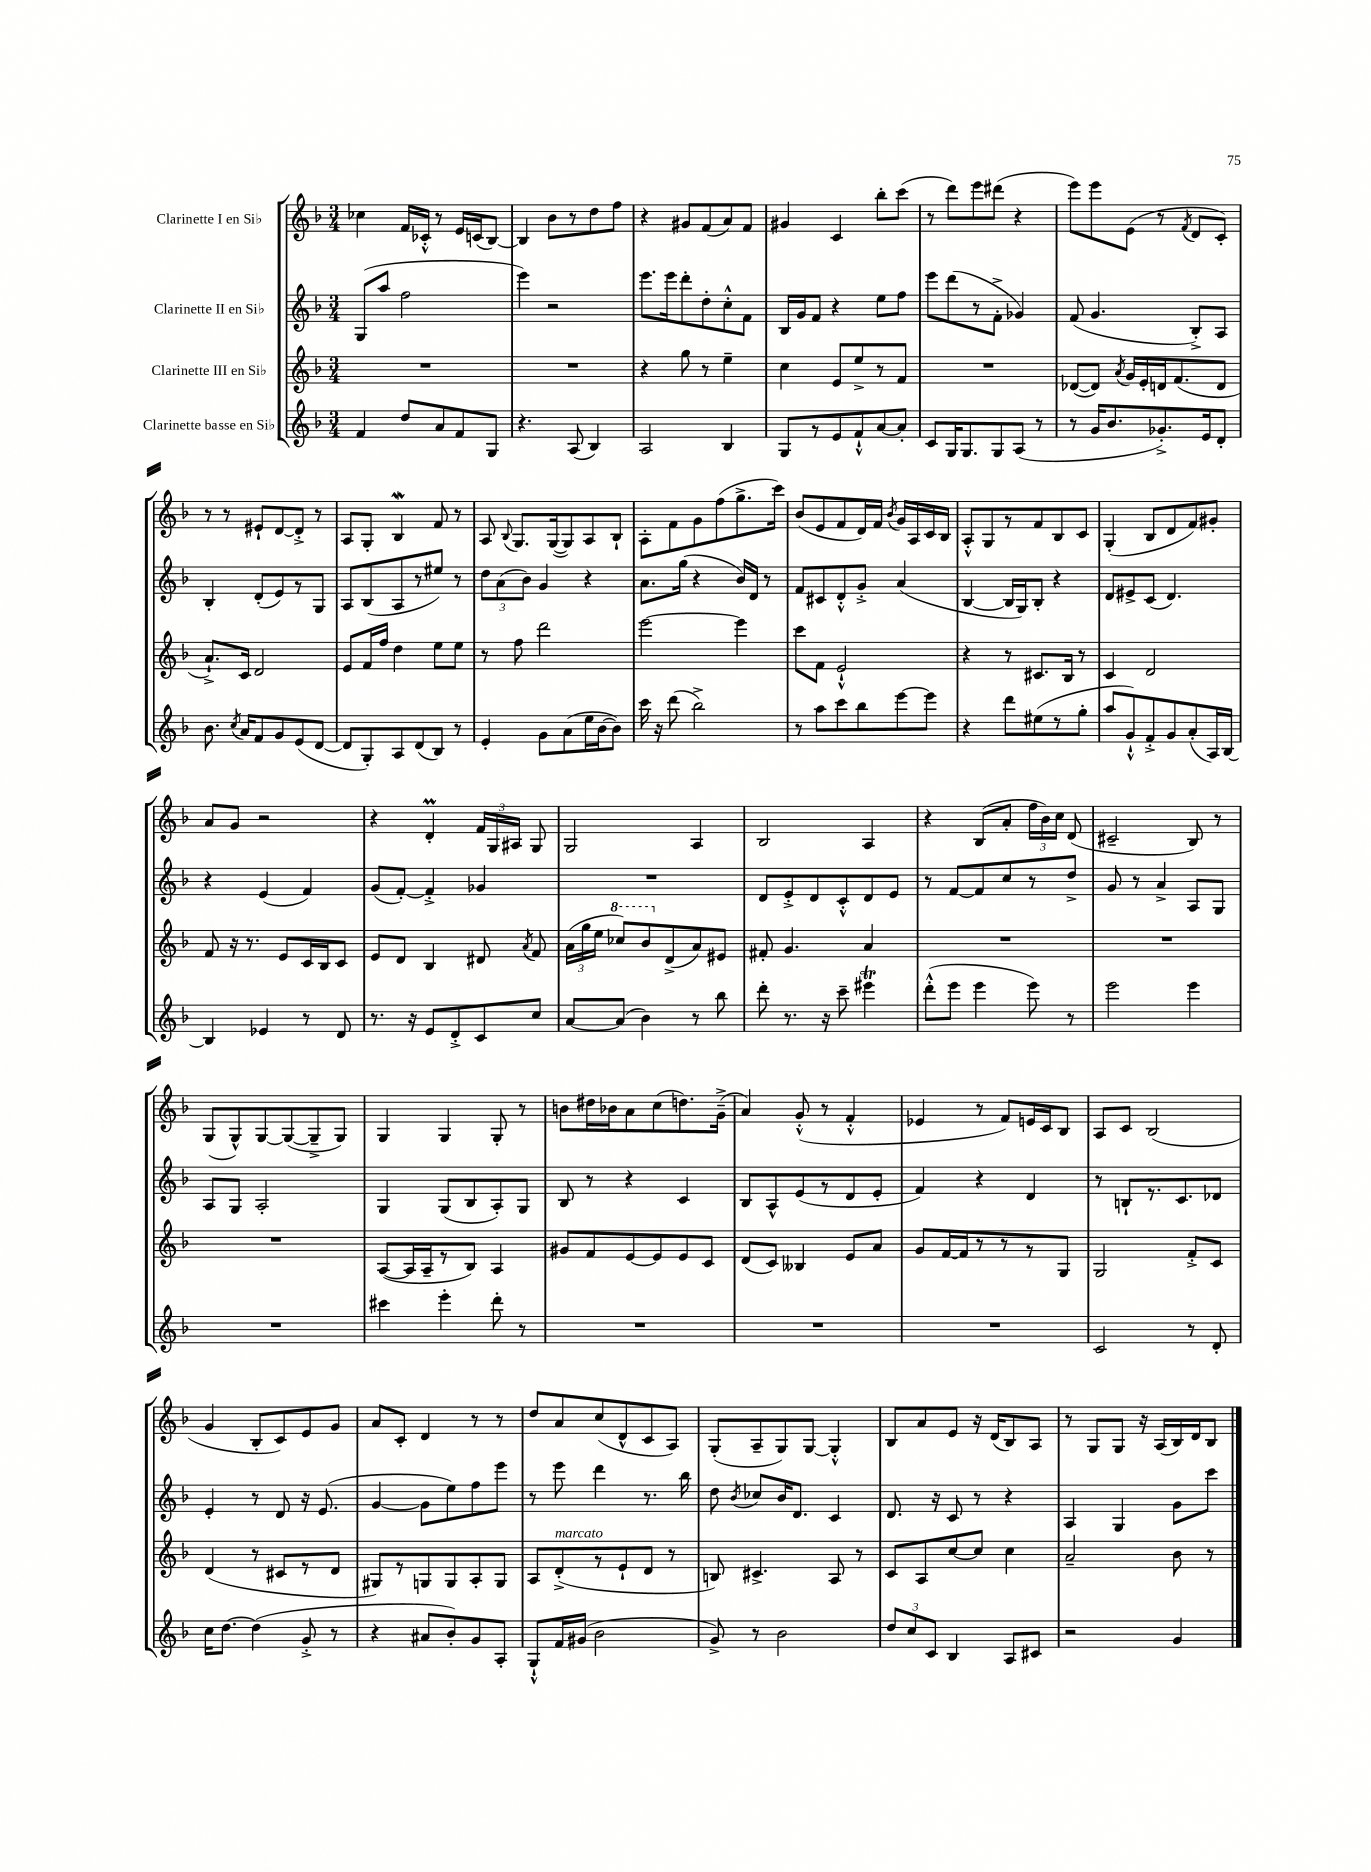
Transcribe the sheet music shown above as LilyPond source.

<<
\new StaffGroup <<
\new Staff = "s0" \with { instrumentName = "Clarinette I en Sib" } {
    \clef treble \key f \major \numericTimeSignature \time 3/4
    \autoBeamOff ces''4 f'16[ ces'16]-.-^ r8 e'16[ c'16( bes8]~) |
    bes4 bes'8[ r8 d''8 f''8] |
    r4 gis'8[ f'8( a'8) f'8] |
    gis'4 c'4 bes''8[-. c'''8]( |
    r8 d'''8[) e'''8 dis'''8]( r4 |
    e'''8[) e'''8 e'8]( r8 \acciaccatura { f'8 } d'8[ c'8]-.) |
    r8 r8 eis'8[-! d'8~ d'8]-.-> r8 |
    a8[ g8]-. bes4\mordent f'8 r8 |
    a8 \appoggiatura { bes8 } g8.[ g16~( g8) a8 bes8]-! |
    a8[-. f'8 g'8 f''8( g''8.-> c'''16]) |
    bes'8[( e'8 f'8 d'16) f'16] \acciaccatura { bes'8 } g'16[ a16 c'16 bes16] |
    a8[-.-^ g8 r8 f'8 bes8 c'8] |
    g4-.( bes8[ d'8 f'8) gis'8]-. |
    a'8[ g'8] r2 |
    r4 d'4-.\prall \tuplet 3/2 { f'16[ g16 ais16] } g8 |
    g2 a4 |
    bes2 a4 |
    r4 bes8[( a'8]-. \tuplet 3/2 { f''16[ bes'16) c''16] } d'8( |
    cis'2-- bes8) r8 |
    g8[( g8-^) g8~ g8~( g8---> g8]) |
    g4 g4 g8-. r8 |
    b'8[ dis''16 bes'16 a'8 c''8( d''8.) g'16]--->( |
    a'4) g'8-.-^( r8 f'4-.-^ |
    ees'4 r8 f'8[) e'16 c'16 bes8] |
    a8[ c'8] bes2( |
    g'4 bes8[-. c'8) e'8 g'8] |
    a'8[ c'8]-. d'4 r8 r8 |
    d''8[ a'8 c''8( d'8-^ c'8 a8]) |
    g8[-.( a8-- g8) g8]~ g4-.-^ |
    bes8[ a'8 e'8] r16 d'16[( bes8) a8] |
    r8 g8[ g8] r16 a16[( bes16) d'16 bes8] \bar "|." |
}
\new Staff = "s1" \with { instrumentName = "Clarinette II en Sib" } {
    \clef treble \key f \major \numericTimeSignature \time 3/4
    \autoBeamOff g8[( a''8] f''2 |
    e'''4) r2 |
    e'''8.[ e'''16 d'''8-. d''8-. c''8-.-^ f'8] |
    bes16[ g'16 f'8] r4 e''8[ f''8] |
    e'''8[ d'''8( r8 f'8]-.-> ges'4) |
    f'8( g'4. bes8[-.->) a8] |
    bes4-. d'8[-.( e'8) r8 g8] |
    a8[ bes8( a8 r8 eis''8]) r8 |
    \tuplet 3/2 { d''8[ a'8( bes'8]) } g'4 r4 |
    a'8.[ g''16]( r4 bes'16[) d'16] r8 |
    f'8[ cis'8 d'8-.-^ g'8]-.-> a'4( |
    bes4~ bes16[ g16) bes8]-. r4 |
    d'8[ eis'8-> c'8]( d'4.) |
    r4 e'4( f'4) |
    g'8[( f'8]~-.) f'4-.-> ges'4 |
    R2. |
    d'8[ e'8-.-> d'8 c'8-.-^ d'8 e'8] |
    r8 f'8[~ f'8 c''8 r8 d''8]-> |
    g'8 r8 a'4-> a8[ g8] |
    a8[ g8] a2-. |
    g4 g8[( bes8 a8-.) g8] |
    bes8 r8 r4 c'4 |
    bes8[ a8-^ e'8( r8 d'8 e'8]-. |
    f'4) r4 d'4 |
    r8 b8[-! r8. c'8. des'8] |
    e'4-. r8 d'8 r16 e'8.( |
    g'4~ g'8[ e''8) f''8 e'''8] |
    r8 e'''8 d'''4 r8. bes''16 |
    d''8 \acciaccatura { bes'8 } ces''8[ bes'16 d'8.] c'4 |
    d'8. r16 c'8 r8 r4 |
    a4 g4 g'8[ c'''8] \bar "|." |
}
\new Staff = "s2" \with { instrumentName = "Clarinette III en Sib" } {
    \clef treble \key f \major \numericTimeSignature \time 3/4
    \autoBeamOff R2. |
    R2. |
    r4 g''8 r8 e''4-- |
    c''4 e'8[ e''8-> r8 f'8] |
    R2. |
    des'8[~( des'8]) \acciaccatura { a'8 } g'16[ e'16-. d'16 f'8.( d'8] |
    a'8.[-!->) c'16] d'2 |
    e'8[ f'16 f''16] d''4 e''8[ e''8] |
    r8 f''8 d'''2 |
    e'''2~ e'''4 |
    c'''8[ f'8] e'2-!-^ |
    r4 r8 cis'8.[ bes16] r8 |
    c'4 d'2 |
    f'8 r16 r8. e'8[ c'16 bes16 c'8] |
    e'8[ d'8] bes4 dis'8 \acciaccatura { a'8 } f'8 |
    \tuplet 3/2 { a'16[( g''16 e''16] } \ottava #1 ces'''8[) bes''8 \ottava #0 d'8->( a'8) eis'8] |
    fis'8-. g'4. a'4 |
    R2. |
    R2. |
    R2. |
    a8[~( a16 a16-- r8 bes8]) a4 |
    gis'8[ f'8 e'8~ e'8 e'8 c'8] |
    d'8[( c'8]) beses4 e'8[ a'8] |
    g'8[ f'16~ f'16 r8 r8 r8 g8] |
    g2 f'8[-.-> c'8] |
    d'4( r8 cis'8[ r8 d'8] |
    gis8[) r8 g8 g8 a8-. g8] |
    a8[ d'8-.->^\markup { \italic "marcato" }( r8 e'8-! d'8] r8 |
    b8) cis'4.-> a8 r8 |
    c'8[ a8 c''8~ c''8] c''4 |
    a'2-- bes'8 r8 \bar "|." |
}
\new Staff = "s3" \with { instrumentName = "Clarinette basse en Sib" } {
    \clef treble \key f \major \numericTimeSignature \time 3/4
    \autoBeamOff f'4 d''8[ a'8 f'8 g8] |
    r4. a8( bes4) |
    a2 bes4 |
    g8[ r8 e'8 f'8-!-^ a'8~ a'8]-. |
    c'8[ g16 g8. g8 a8]( r8 |
    r8 g'16[ bes'8. ges'8.-.->) e'16 d'8]-. |
    bes'8. \acciaccatura { c''8 } a'16[ f'8 g'8 e'8( d'8]~ |
    d'8[ g8-.) a8 d'8( bes8]) r8 |
    e'4-. g'8[ a'8( e''16 bes'16~ bes'8]) |
    c'''16 r16 d'''8( bes''2->) |
    r8 a''8[ c'''8 bes''8 e'''8~ e'''8] |
    r4 d'''8[ eis''8( r8 g''8]-. |
    a''8[ g'8-!-^) f'8-.-> g'8 a'8-.( a16) bes16]~ |
    bes4 ees'4 r8 d'8 |
    r8. r16 e'8[ d'8-.-> c'8 c''8] |
    a'8[~ a'8]( bes'4) r8 bes''8 |
    d'''8-. r8. r16 c'''8-- eis'''4\trill |
    d'''8[-.-^( e'''8] e'''4 e'''8) r8 |
    e'''2 e'''4 |
    R2. |
    cis'''4 e'''4-. d'''8-. r8 |
    R2. |
    R2. |
    R2. |
    c'2 r8 d'8-. |
    c''16[ d''8.]~ d''4( g'8-.-> r8 |
    r4 ais'8[ bes'8-.) g'8 a8]-. |
    g8[-!-^ f'16 gis'16]( bes'2 |
    g'8->) r8 bes'2 |
    \tuplet 3/2 { d''8[ c''8 c'8] } bes4 a8[ cis'8] |
    r2 g'4 \bar "|." |
}
>>
>>
\layout { \context { \Score \remove "Bar_number_engraver" } }
